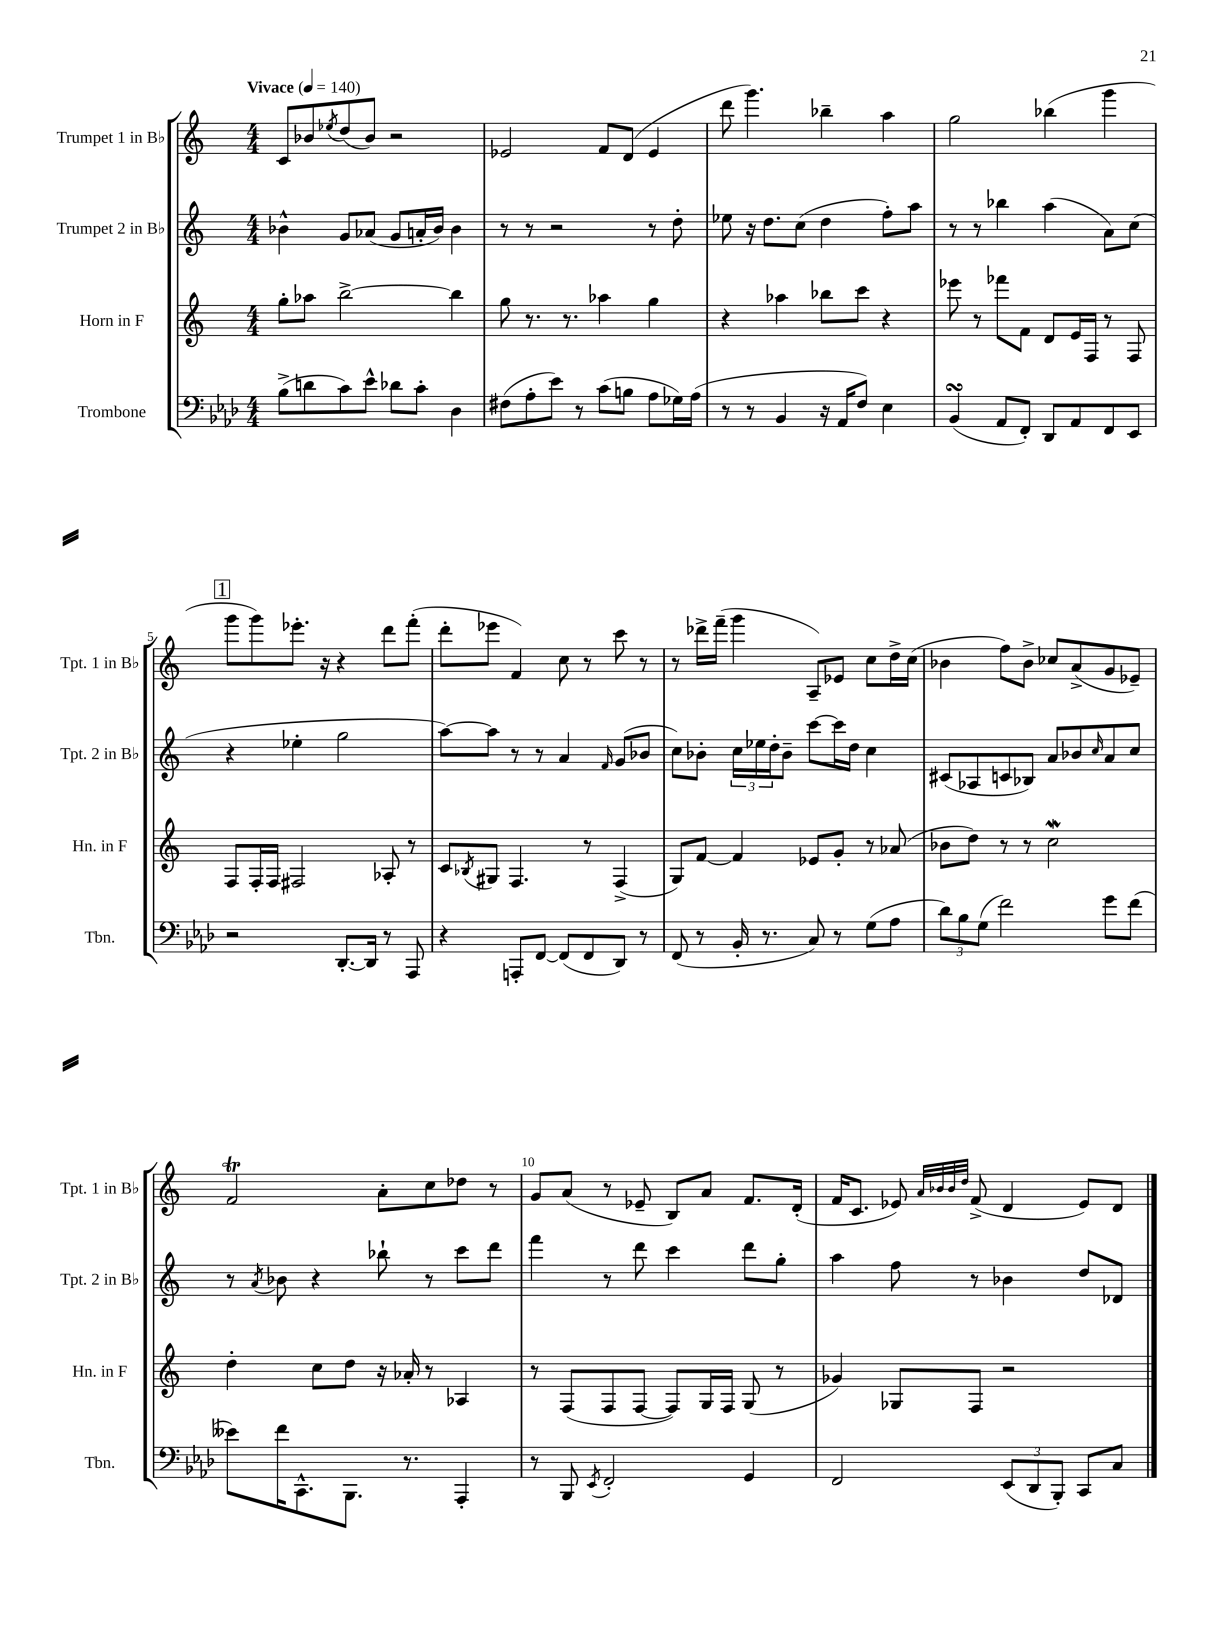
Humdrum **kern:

**kern	**kern	**kern	**kern
*staff4	*staff3	*staff2	*staff1
*clefF4	*clefG2	*clefG2	*clefG2
*k[b-e-a-d-]	*k[]	*k[]	*k[]
*M4/4	*M4/4	*M4/4	*M4/4
*MM140	*MM140	*MM140	*MM140
(8B-^	8gg'	4b-^^	8c
8d	8aa-	.	8b-
.	.	.	8qee-
8c)	[2bb^	8g	(8dd
8e-^^	.	(8a-	8b-)
8d-	.	8g	2r
8c'	.	16a'	.
.	.	16b-)	.
4D-	4bb]	4b-	.
=	=	=	=
(8F#	8gg	8r	2e-
8A-'	8.r	8r	.
8e-)	.	2r	.
.	8.r	.	.
8r	.	.	.
(8c	4aa-	.	8f
8B	.	.	(8d
8A-	4gg	8r	4e-
16G-)	.	8dd'	.
(16A-	.	.	.
=	=	=	=
8r	4r	8ee-	8ddd
8r	.	16r	4.ggg)
.	.	8.dd	.
4BB-	4aa-	.	.
.	.	(8cc	.
16r	8bb-	4dd	4bb-~
16AA-	.	.	.
8F)	8ccc	.	.
4E-	4r	8ff')	4aa
.	.	8aa	.
=	=	=	=
(4BB-	8eee-	8r	2gg
.	8r	8r	.
8AA-	8fff-	4bb-	.
8FF')	8f	.	.
8DD-	8d	(4aa	(4bb-
8AA-	16e	.	.
.	16F	.	.
8FF	8r	8a)	4ggg
8EE-	8F	(8cc	.
=	=	=	=
2r	8F	4r	8ggg
.	16F'	.	8ggg)
.	16F	.	.
.	2F#	4ee-'	8.eee-'
.	.	.	16r
[8.DD-'	.	2gg	4r
16DD-]	.	.	.
8r	8A-'	.	8ddd
8AAA-	8r	.	(8fff'
=	=	=	=
4r	8c	[8aa)	8ddd'
.	8qB-	.	.
.	8G#	8aa]	8eee-
8AAA'	4.F	8r	4f)
[8FF	.	8r	.
(8FF]	.	4a	8cc
8FF	8r	.	8r
.	.	16qqf	.
8DD-)	(4F^	(8g	8ccc
8r	.	8b-	8r
=	=	=	=
(8FF	8G)	8cc)	8r
8r	[8f	8b-'	16ddd-^
.	.	.	(16fff~
16BB-'	4f]	24cc	4ggg
.	.	24ee-	.
8.r	.	.	.
.	.	24dd'	.
.	.	8b-~	.
8C)	8e-	[8ccc	8A~)
8r	8g'	16ccc]	8e-
.	.	16dd	.
(8G	8r	4cc	8cc
8A-	(8a-	.	16dd^
.	.	.	(16cc
=	=	=	=
12d-)	8b-	(8c#	4b-
12B-	.	.	.
.	8dd)	8A-	.
(12G	.	.	.
2f)	8r	8c	8ff)
.	8r	8B-)	8b-^
.	2cc	8a	8cc-
.	.	8b-	(8a^
.	.	16qqcc	.
8g	.	8a	8g
(8f	.	8cc	8e-~)
=	=	=	=
8e--)	4dd'	8r	2f
.	.	8qa	.
16f	.	8b-	.
8.CC^^	.	.	.
.	8cc	4r	.
8.BBB-	8dd	.	.
.	16r	8bb-`	8a'
8.r	16a-'	.	.
.	8r	8r	8cc
4AAA-'	4A-	8ccc	8dd-
.	.	8ddd	8r
=	=	=	=
8r	8r	4fff	8g
8BBB-	(8F	.	(8a
8qEE-	.	.	.
2FF'	8F	8r	8r
.	[8F	8ddd	8e-~
.	8F])	4ccc	8B)
.	16G	.	8a
.	16F	.	.
4GG	(8G	8ddd	8.f
.	8r	8gg'	.
.	.	.	(16d'
=	=	=	=
2FF	4g-)	4aa	16f
.	.	.	8.c
.	8G-	8ff	8e-)
.	.	.	32qqa
.	.	.	32qqb-
.	.	.	32qqb-
.	.	.	32qqdd
.	8F	8r	(8f^
(12EE-	2r	4b-	4d
12DD-	.	.	.
12BBB-')	.	.	.
8CC	.	8dd	8e-)
8C	.	8d-	8d
==	==	==	==
*-	*-	*-	*-
